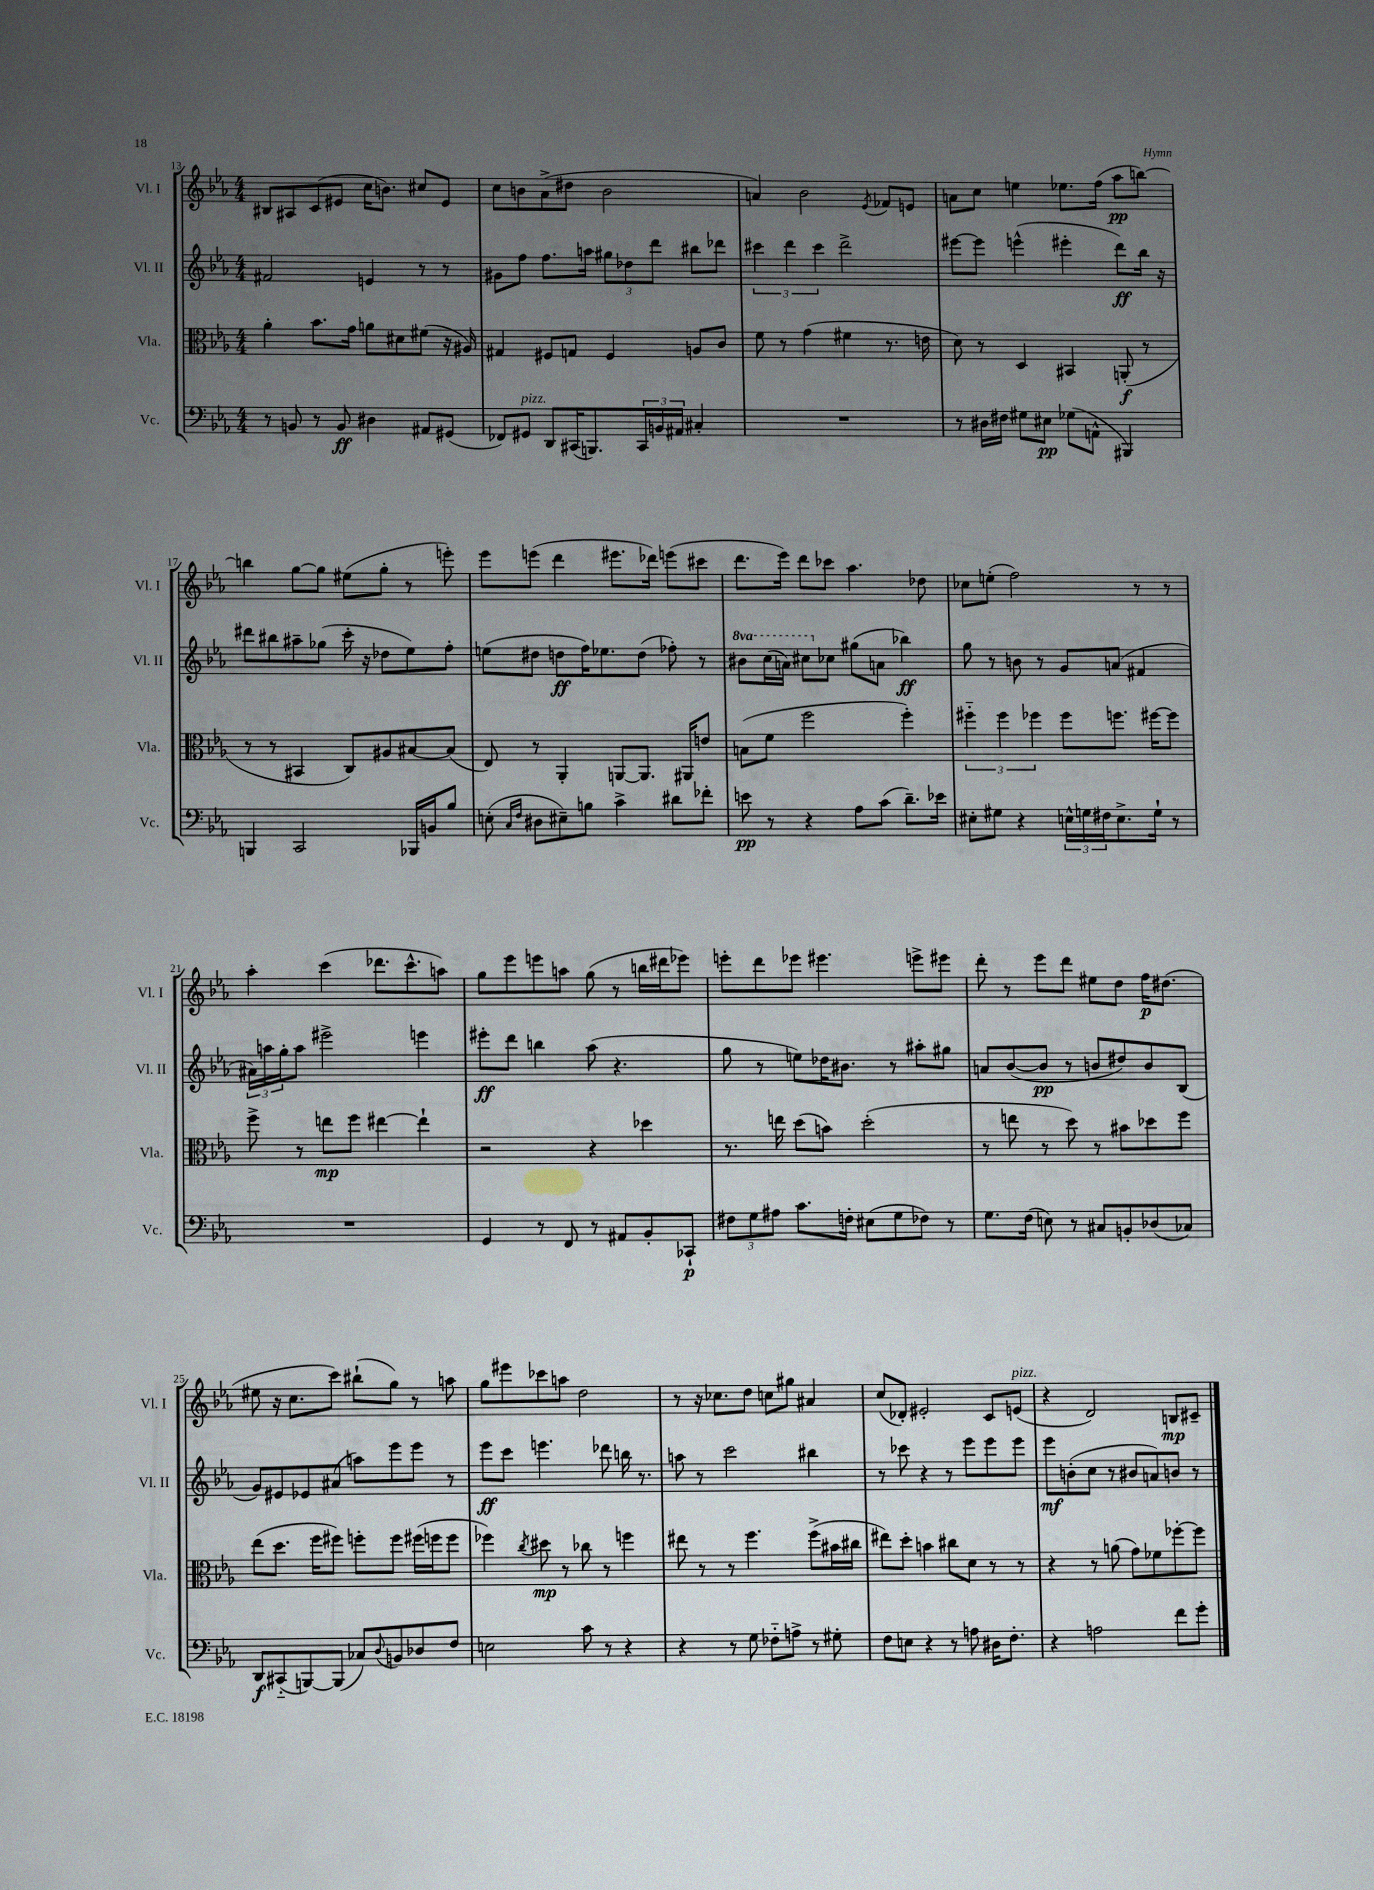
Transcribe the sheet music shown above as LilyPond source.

<<
\new StaffGroup <<
\new Staff = "s0" \with { instrumentName = "Vl. I" shortInstrumentName = "Vl. I" } {
    \clef treble \key ees \major \numericTimeSignature \time 4/4
    bis8 ais8 c'8( eis'8 c''16 b'8.) cis''8 eis'8 |
    c''8 b'8 aes'8->( dis''8 b'2 |
    a'4) bes'2 \acciaccatura { ees'8 } fes'8 e'8 |
    a'8 c''8 e''4 ees''8. f''16( aes''8\pp b''8~) |
    b''4 g''8~ g''8 eis''8( g''8-. r8 e'''8-.) |
    ees'''8 e'''8( d'''4 eis'''8. des'''16) e'''8( cis'''8 |
    d'''8. ees'''16) d'''8 ces'''8 aes''4. des''8 |
    ces''8 e''8-.( f''2) r8 r8 |
    aes''4-. c'''4( des'''8. c'''8.-^ a''8) |
    g''8 ees'''8 e'''8 a''8 g''8( r8 b''16 dis'''16 ees'''8) |
    e'''8-. d'''8 ees'''8 eis'''4. e'''8-> eis'''8 |
    d'''8-. r8 ees'''8 d'''8 eis''8 d''8 f''16\p dis''8.( |
    eis''8 r16 c''8. c'''8) bis''8-!( g''8) r8 a''8 |
    g''8 eis'''8 ces'''8 a''8 d''2 |
    r8 r16 ces''8. d''8 c''8 gis''8 ais'4 |
    c''8( des'8-.) eis'2-. c'8 e'8^\markup { \italic "pizz." }( |
    r4 d'2) b8\mp cis'8-- \bar "|." |
}
\new Staff = "s1" \with { instrumentName = "Vl. II" shortInstrumentName = "Vl. II" } {
    \clef treble \key ees \major \numericTimeSignature \time 4/4 \set Staff.ottavationMarkups = #ottavation-simple-ordinals
    fis'2 e'4 r8 r8 |
    gis'8 f''8 f''8. a''16 \tuplet 3/2 { gis''8 des''8 d'''8 } bis''8 des'''8 |
    \tuplet 3/2 { cis'''4 d'''4 cis'''4 } d'''2-> |
    eis'''8~ eis'''8 e'''4-^( eis'''4-. d'''8\ff) bes''16 r16 |
    dis'''8 bis''8 ais''8-- ges''8( c'''16-. r16 des''8 ees''8) f''8-. |
    e''8( dis''8 d''8\ff f''16) ees''8. d''8( fes''8-.) r8 |
    \ottava #1 bis''8 c'''16( a''16) cis'''8 \ottava #0 ces''8 gis''8( a'8 bes''4\ff) |
    g''8 r8 b'8 r8 g'8 a'8( fis'4 |
    \tuplet 3/2 { ais'16) a''16 g''16-. } a''8 eis'''2-> e'''4 |
    eis'''8-.\ff d'''8 b''4 aes''8( r4. |
    g''8 r8 e''8) des''16 bis'8. r8 ais''8-. gis''8 |
    a'8 bes'8~( bes'8\pp r8 b'8 dis''8) b'8 bes8( |
    g'8) eis'8 ees'8 ais'8( a''8) ees'''8 ees'''8 r8 |
    ees'''8\ff c'''8 e'''4. des'''8 b''16 r8. |
    a''8 r8 c'''2 bis''4 |
    r8 ces'''8 r4 r8 ees'''8 ees'''8 ees'''8 |
    ees'''8\mf b'8-.( c''8 r8 bis'8 a'8) b'8 r8 \bar "|." |
}
\new Staff = "s2" \with { instrumentName = "Vla." shortInstrumentName = "Vla." } {
    \clef alto \key ees \major \numericTimeSignature \time 4/4
    aes'4-. bes'8. g'16 a'8 dis'8 fis'8( r16 ais16) |
    gis4 fis8 g8 fis4 a8 c'8 |
    f'8 r8 g'4( fis'4 r8. e'16 |
    d'8) r8 d4 bis,4 a,8-.\f( r8 |
    r8 r8 bis,4 c8) ais8 bis8~ bis8( |
    ees8) r8 aes,4-. a,8~ a,8. ais,16 e'8 |
    b8( f'8 f''2 f''4-.) |
    \tuplet 3/2 { fis''4-_ fis''4 fes''4 } fes''8 f''8. fis''16~ fis''8 |
    f''8-> r8 e''8\mp f''8 eis''4~ eis''4-! |
    r2 r4 des''4 |
    r8. e''16 d''8( b'8) d''2-.( |
    r8 e''8 r8 d''8) r8 bis'8 des''8 f''8 |
    ees''8( d''8. f''16 fis''8) f''8-. f''8 fis''16( f''16 f''8 |
    fes''4) \acciaccatura { c''8 } dis''8\mp r8 ces''8 r8 f''4 |
    eis''8 r8 r8 f''4. f''8->( bis'16 cis''16 |
    eis''8) d''8-. b'4 cis''8 d'8 r8 r8 |
    r4 r8 a'8( g'8) fes'8 fes''8~-. fes''8 \bar "|." |
}
\new Staff = "s3" \with { instrumentName = "Vc." shortInstrumentName = "Vc." } {
    \clef bass \key ees \major \numericTimeSignature \time 4/4
    r8 b,8 r8 b,8\ff dis4 ais,8 gis,8( |
    fes,8) gis,8^\markup { \italic "pizz." } d,8 cis,16( b,,8.) \tuplet 3/2 { cis,16 b,16 ais,16 } cis4-. |
    R1 |
    r8 dis16 fis16 gis8 eis8\pp ges8( a,8-^ bis,,4) |
    b,,4 c,2 bes,,16 b,16 bes8 |
    e8-.( \grace { c16 f16 } dis8 eis8--) b8 c'4-> dis'8 fes'8-. |
    e'8\pp r8 r4 aes8 c'8( d'8.--) ees'16 |
    eis8-. gis8 r4 \tuplet 3/2 { e16-^ g16 fis16 } e8.-> g16-! r8 |
    R1 |
    g,4 r8 f,8 r8 ais,8 bes,8-. ces,8-!\p |
    \tuplet 3/2 { fis8 g8 ais8 } c'8. f16-. eis8( g8 fes8) r8 |
    g8. f16( e8) r8 cis8 b,8-. des8( ces8) |
    d,8\f cis,8-_( b,,8~) b,,8( ces8) \appoggiatura { d8 } b,8 des8 f8 |
    e2 c'8 r8 r4 |
    r4 r8 g8 fes8-_ a8-> r8 gis8-. |
    f8 e8 r4 r8 a8 dis16 f8.-. |
    r4 a2 f'8 g'8-. \bar "|." |
}
>>
>>
\layout { \context { \Score currentBarNumber = #13 } }
